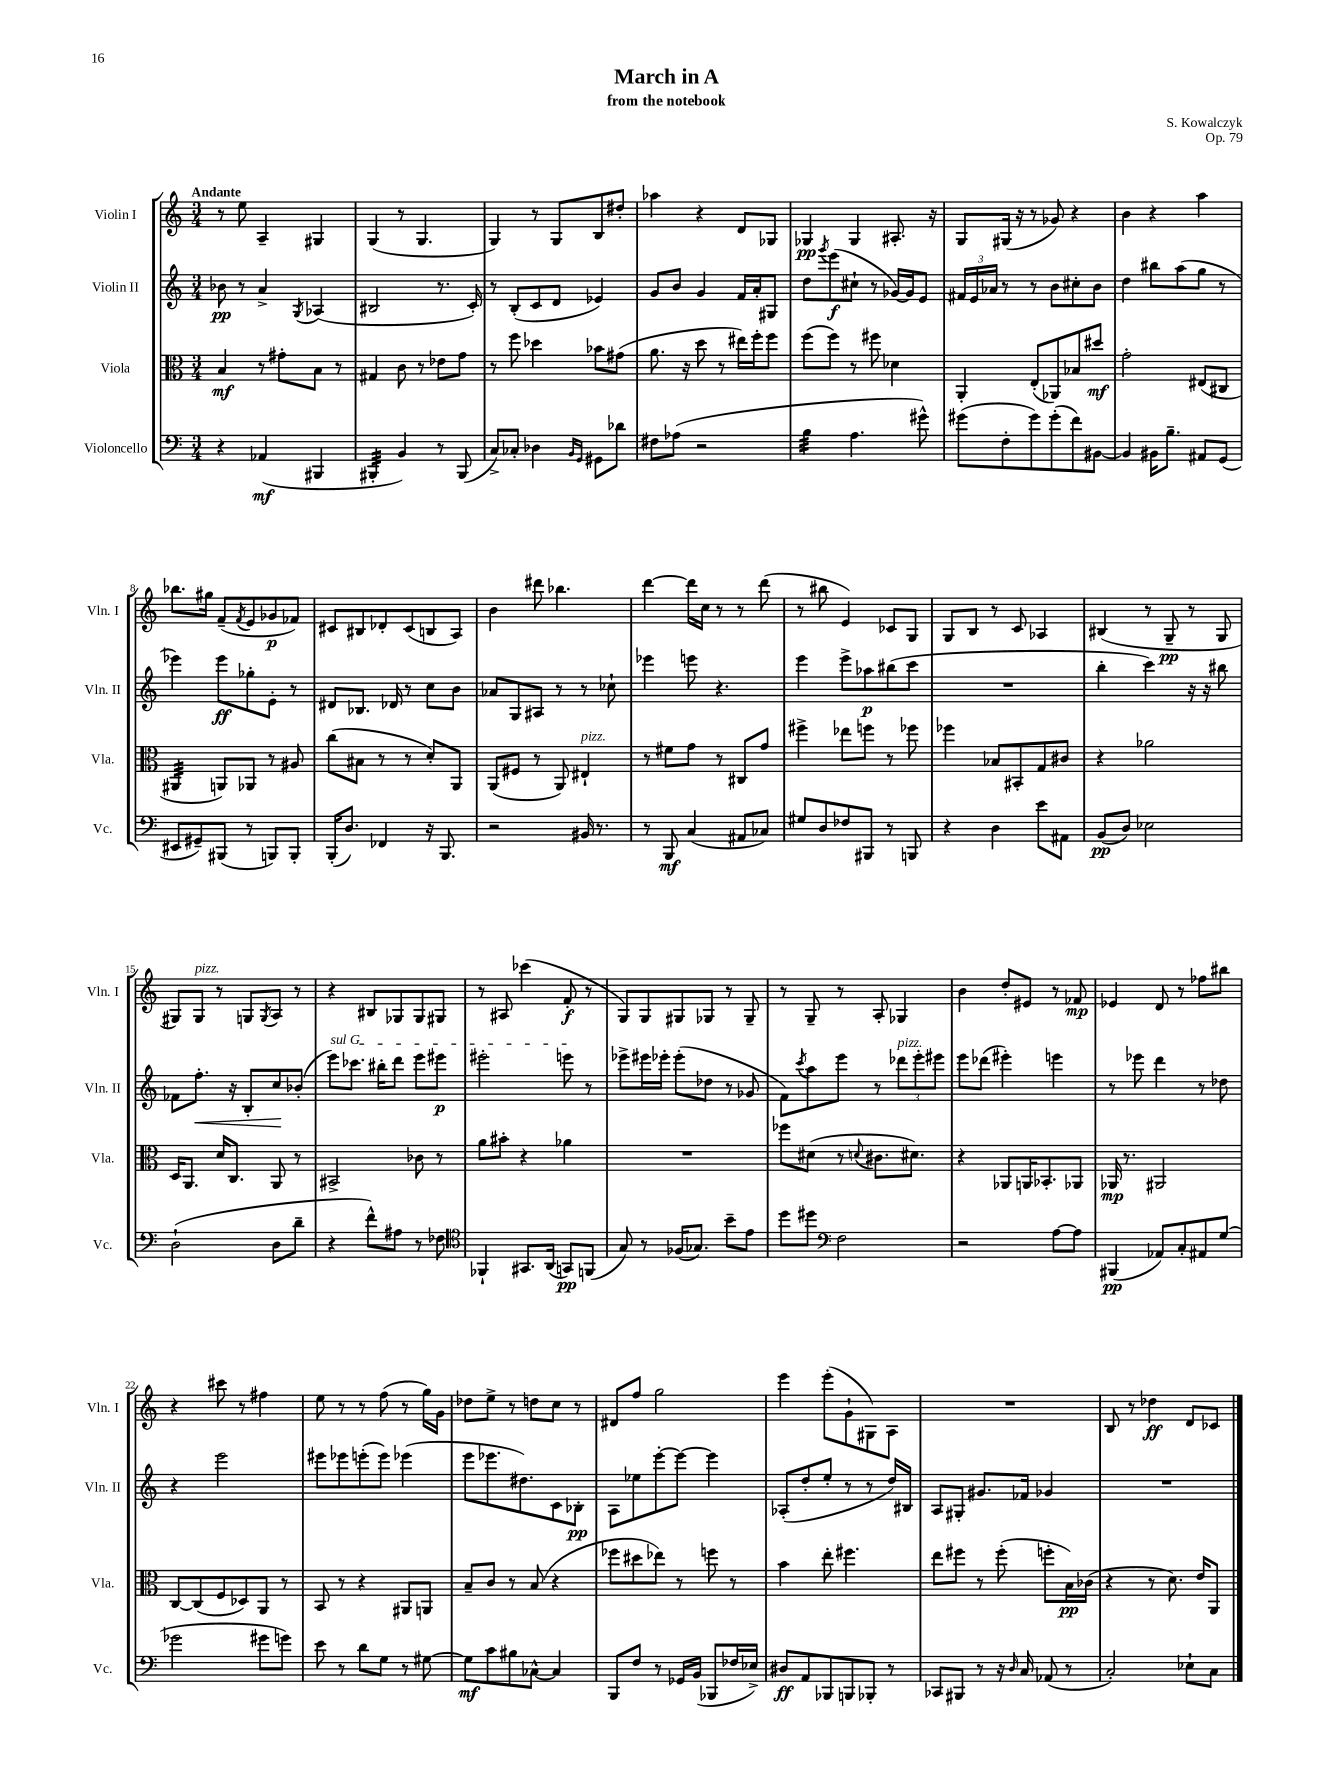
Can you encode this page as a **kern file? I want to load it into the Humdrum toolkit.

**kern	**kern	**kern	**kern
*staff4	*staff3	*staff2	*staff1
*clefF4	*clefC3	*clefG2	*clefG2
*k[]	*k[]	*k[]	*k[]
*M3/4	*M3/4	*M3/4	*M3/4
4r	4B/	8b-\	8r
.	.	8r	8ee\
(4AA-/	8r	4a^/	4A~/
.	8g#'\L	.	.
.	.	8qG/	.
4BBB#/	8B\J	(4A-/	4G#/
.	8r	.	.
=	=	=	=
4BBB#'/	4G#/	2B#/	(4G/
4BB/)	8c\	.	8r
.	8r	.	4.G/
8r	8e-\L	8.r	.
(8BBB#/	8g\J	.	.
.	.	16c'/)	.
=	=	=	=
8C^/L)	8r	8r	4G/)
8C-'/J	8ff\	(8B'/L	.
4D-\	4dd-\	8c/	8r
.	.	8d/J	8G/L
16qqBB/LL	.	.	.
16qqGG/JJ	.	.	.
8GG#\L	8b-\L	4e-/)	8B/
8d-\J	(8g#\J	.	8dd#'/J
=	=	=	=
8F#\L	8.a\	8g/L	4aa-\
(8A-\J	.	8b/J	.
.	16r	.	.
2r	8dd\	4g/	4r
.	8r	.	.
.	16ee#\LL)	16f/LL	8d/L
.	16ff'\J	16a'/J	.
.	8ff\J	8G#/J	8G-/J
=	=	=	=
4B\	(8ff\L	8dd\L	4G-/
.	.	8qggg/	.
.	8ff\J)	(8eee\	.
4.A\	8r	8cc#`\J	4G-/
.	8ff#\	8r	.
.	4d-\	[16g-/LL)	8.A#'/
.	.	16g-/]J	.
8g#^^\)	.	8e/J	.
.	.	.	16r
=	=	=	=
(8g#\L	4AA'/	24f#/LL	8G/L
.	.	24e/	.
.	.	24a-/JJ	.
8F'\	.	8r	(16G#/Jk
.	.	.	16r
8g#\)	(8E'/L	8r	8r
(8g#'\	8AA-/)	8b\L	8g-/)
8f\)	8B-/	8cc#'\	4r
[8BB#\J	8dd#/J	8b\J	.
=	=	=	=
4BB#/]	2g'\	4dd\	4b\
16BB#\LK	.	8bb#\L	4r
8.B~\J	.	.	.
.	.	(8aa\	.
8AA#/L	(8E#/L	8gg\J	4aa\
(8GG/J	8C#/J	8r	.
=	=	=	=
8EE#/L	4AA#/	4eee-\)	8.bb-\L
8GG#~/)	.	.	.
.	.	.	16gg#\Jk
(8BBB#/J	8AA/L)	8eee-\L	(8f~/L
.	.	.	8qf/
8r	8AA-/J	8gg-'\	8e/
8BBB/L)	8r	8e'\J	8g-/
8BBB'/J	8A#/	8r	8f-/J)
=	=	=	=
(16BBB'/LK	(8cc\L	8d#/L	8c#/L
8.D/J)	.	.	.
.	8B#\J	8.B-/J	8B#/
4FF-/	8r	.	8d-'/
.	.	16d-/	.
.	8r	8r	(8c#/
16r	8d'/L)	8cc\L	8B/
8.BBB/	.	.	.
.	8AA/J	8b\J	8A/J)
=	=	=	=
2r	(8AA/L	8a-/L	4b\
.	8F#/J	8G/	.
.	8r	8A#/J	8ddd#\
.	8AA/)	8r	4.bb-\
16BB#/	4E#`/	8r	.
8.r	.	.	.
.	.	8cc-`\	.
=	=	=	=
8r	8r	4eee-\	[4ddd\
8BBB/	8f#\L	.	.
(4C/	8g\J	8eee\	16ddd\]LL
.	.	.	16cc\JJ
.	8r	4.r	8r
8AA#/L	8C#/L	.	8r
8C-/J)	8g/J	.	(8ddd\
=	=	=	=
8G#/L	4ff#^\	4eee\	8r
8D/	.	.	8bb#\
8F-/	8ee-\L	8eee^\L	4e/)
8BBB#/J	8ff\J	8aa-\	.
8r	8r	(8bb#\	8c-/L
8BBB/	8ff-\	8ccc\J	8G/J
=	=	=	=
4r	4ff-\	2.r	8G/L
.	.	.	8B/J
4D\	8B-/L	.	8r
.	8BB#'/	.	8c/
8e\L	8G/	.	4A-/
8AA#\J	8c#/J	.	.
=	=	=	=
(8BB/L	4r	4bb'\	(4B#/
8D/J)	.	.	.
2E-\	2a-\	4ccc\)	8r
.	.	.	8G~/
.	.	16r	8r
.	.	16r	.
.	.	8bb#\	8G/
=	=	=	=
(2D`\	16D/LK	8f-\L	8G#/L)
.	8.AA/J	.	.
.	.	8.ff'\J	8G#/J
.	16d/LK	.	8r
.	8.C/J	16r	.
.	.	8B'/L	8G/L
.	.	.	8qG/
8D\L	8AA/	8cc/	8A/J
8d~\J	8r	(8b-'/J	8r
=	=	=	=
4r	2BB#^/	8eee\L)	4r
.	.	8.ccc-\J	.
8f^^\L)	.	.	8B#/L
.	.	16bb#'\LK	.
8A#\J	.	8ddd\J	8G-/
8r	8c-\	8eee\L	8G-/
8F-\	8r	8eee#\J	8G#/J
=	=	=	=
*clefC4	*	*	*
4FF-`/	8a\L	2eee#'\	8r
.	8b#'\J	.	8A#/
8.GG#/L	4r	.	(4ccc-\
(16AA/Jk	.	.	.
8GG/L)	4a-\	8eee\	8f'/
(8FF/J	.	8r	8r
=	=	=	=
8G/)	2.r	8eee-^\L	8G/L)
8r	.	16eee#\L	8G/
.	.	16eee-'\JJ	.
(16F-/LK	.	(8eee-'\L	8G#/
8.G-/J)	.	.	.
.	.	8dd-\J	8G-/J
8b~\L	.	8r	8r
8e\J	.	8g-/	8G-~/
=	=	=	=
8dd\L	8ff-\L	8f\L)	8r
.	.	8qccc/	.
8dd#\J	(8d#\J	8aa\	8G~/
*clefF4	*	*	*
2F\	8r	8eee\J	8r
.	8qqd/	.	.
.	8.c#\L	8r	8A'/
.	.	12ddd-\L	4G-/
.	8.d#\J)	.	.
.	.	12eee'\	.
.	.	12eee#\J	.
=	=	=	=
2r	4r	8eee\L	4b\
.	.	(8ddd-\J	.
.	8AA-/L	4eee#'\)	8dd'/L
.	16AA/K	.	8e#/J
.	8.BB-'/	.	.
[8A\L	.	4eee\	8r
8A\]J	8AA-/J	.	8f-/
=	=	=	=
(4BBB#/	16AA-/	8r	4e-/
.	8.r	.	.
.	.	8eee-\	.
8AA-/L)	2AA#/	4ddd\	8d/
8C'/	.	.	8r
8AA#/	.	8r	8ff-\L
(8G/J	.	8dd-\	8bb#\J
=	=	=	=
2g-\	[8C/L	4r	4r
.	(8C/]	.	.
.	8F/	2eee\	8ccc#\
.	8D-/)	.	8r
8g#\L	8AA/J	.	4ff#\
8g\J)	8r	.	.
=	=	=	=
8e\	8BB/	8eee#\L	8ee\
8r	8r	8eee-\	8r
8d\L	4r	(8eee'\	8r
8G\J	.	8eee\J)	(8ff\
8r	8AA#/L	(4eee-\	8r
[8G#\	8AA/J	.	16gg\LL)
.	.	.	16g\JJ
=	=	=	=
8G#\]L	8B~/L	8eee\L	8dd-\L
8c\	8c/J	8.eee-\	8ee^\J
8B#\	8r	.	8r
.	.	8.dd#\)	.
[8C-^^\J	(8B/	.	8dd\L
4C-/]	4r	8c\	8cc\J
.	.	8B-'\J	8r
=	=	=	=
8BBB/L	8ff-\L	8A\L	8d#/L
8F/J	8dd#\	8ee-\	8ff/J
8r	8ee-\J)	[8eee'\	2gg\
16GG-/LL	8r	8eee\_J	.
(16BB/JJ	.	.	.
8BBB-/L	8ff\	4eee\]	.
16F-/L	8r	.	.
16E-^/JJ)	.	.	.
=	=	=	=
8D#/L	4b\	(8A-'/L	4eee\
8AA/	.	8dd'/	.
8BBB-/	8ee'\	8ee'/J	(8eee'\L
8BBB/	4.ff#\	8r	8g`\
8BBB-'/J	.	8r	8G#\)
8r	.	16dd/LL)	8A\J
.	.	16B#/JJ	.
=	=	=	=
8CC-/L	8ee\L	8A/L	2.r
8BBB#/J	8ff#\J	8G#'/J	.
8r	8r	8.g#/L	.
16r	(8ff#'\	.	.
16qqD/	.	.	.
16C/	.	16f-/Jk	.
(8AA-/	8ff'\L	4g-/	.
8r	16B\L)	.	.
.	(16c-\JJ	.	.
=	=	=	=
2C'/)	4r	2.r	8B/
.	.	.	8r
.	8r	.	4dd-\
.	8.d\)	.	.
8E-`\L	.	.	8d/L
.	16e/LK	.	.
8C\J	8AA/J	.	8c-/J
==	==	==	==
*-	*-	*-	*-
